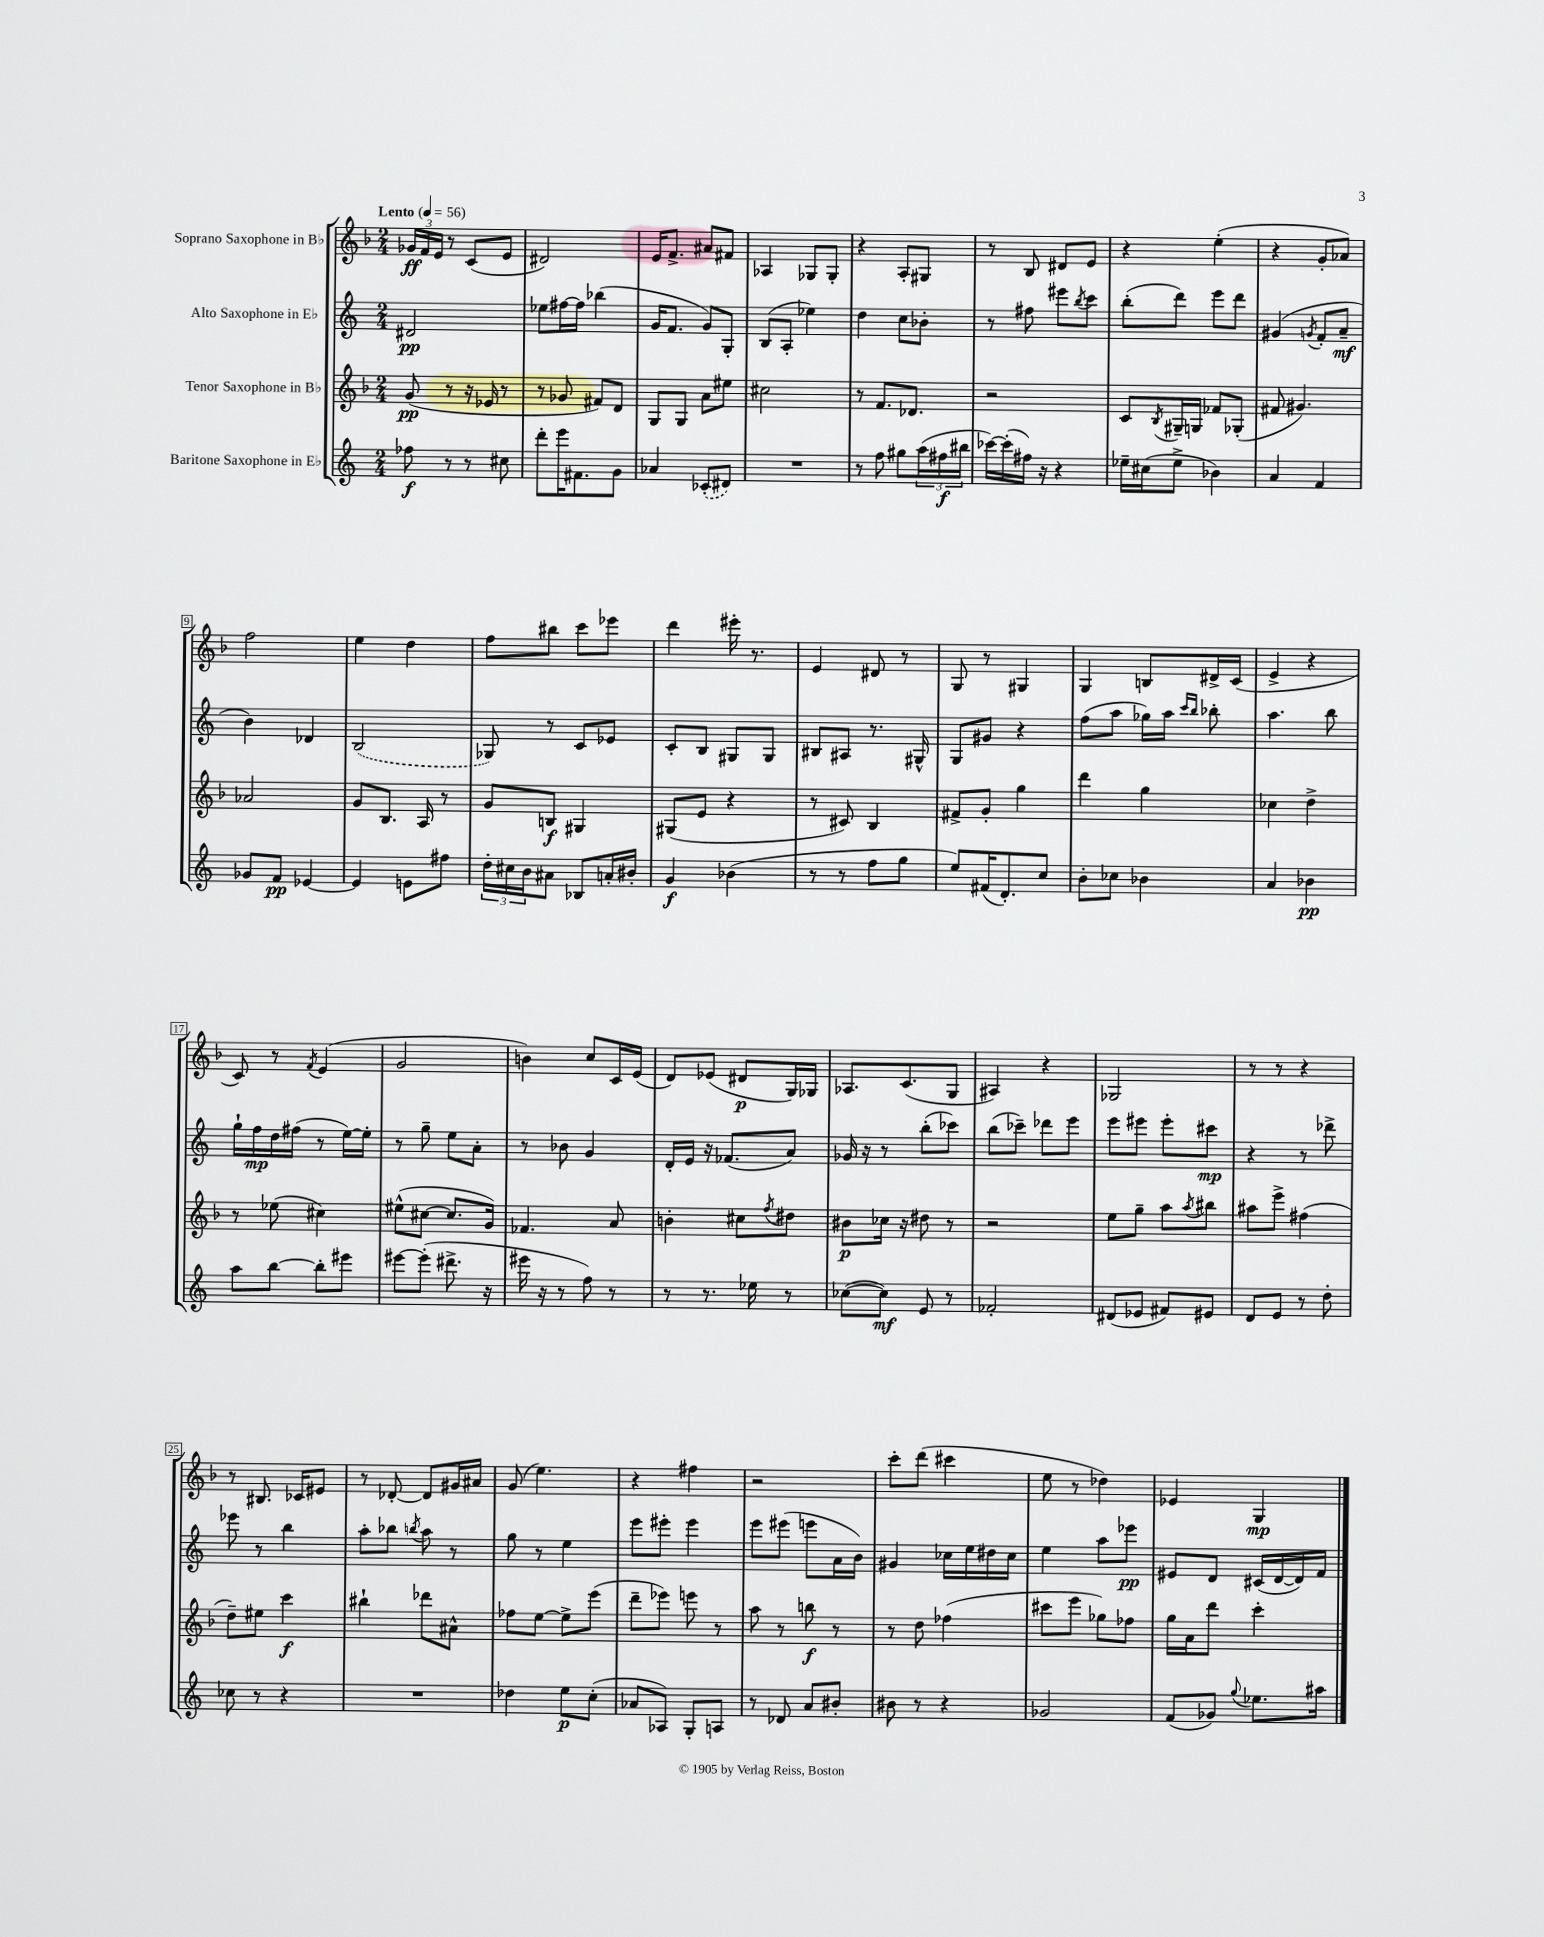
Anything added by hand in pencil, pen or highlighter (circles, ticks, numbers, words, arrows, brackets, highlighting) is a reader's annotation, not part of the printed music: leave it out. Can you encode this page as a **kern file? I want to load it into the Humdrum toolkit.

**kern	**dynam	**kern	**dynam	**kern	**dynam	**kern	**dynam
*part4	*part4	*part3	*part3	*part2	*part2	*part1	*part1
*staff4	*staff4	*staff3	*staff3	*staff2	*staff2	*staff1	*staff1
*I"Baritone Saxophone in E♭	*	*I"Tenor Saxophone in B♭	*	*I"Alto Saxophone in E♭	*	*I"Soprano Saxophone in B♭	*
*clefG2	*	*clefG2	*	*clefG2	*	*clefG2	*
*k[]	*	*k[b-]	*	*k[]	*	*k[b-]	*
*M2/4	*	*M2/4	*	*M2/4	*	*M2/4	*
*MM56	*	*MM56	*	*MM56	*	*MM56	*
=1	=1	=1	=1	=1	=1	=1	=1
!	!	!	!	!	!	!LO:TX:a:B:t=Lento	!
8ff-X\	f	(8g/	pp	2d#X/	pp	24g-X/LL	ff
.	.	.	.	.	.	24f/	.
.	.	.	.	.	.	24e/JJ	.
8r	.	8r	.	.	.	8r	.
8r	.	16r	.	.	.	(8c/L	.
.	.	16e-X/	.	.	.	.	.
8cc#X\	.	8r	.	.	.	8e/J	.
=2	=2	=2	=2	=2	=2	=2	=2
8ddd'\L	.	8r	.	8ee-X\L	.	2d#X/)	.
16eee\K	.	8g-X/	.	[16ff#X\L	.	.	.
8.f#X\	.	.	.	16ff#\JJ]	.	.	.
.	.	8f#X/L)	.	(4bb-X\	.	.	.
8g\J	.	8d/J	.	.	.	.	.
=3	=3	=3	=3	=3	=3	=3	=3
4a-X/	.	8G/L	.	16g/KL	.	16e/KL	.
.	.	.	.	8.f/J	.	8.f^/J	.
.	.	8G/J	.	.	.	.	.
(8c-X'/L	.	8a\L	.	8g/L)	.	8a#X/L	.
8d#X/J)	.	8ee#X\J	.	8G'/J	.	8f#X/J	.
=4	=4	=4	=4	=4	=4	=4	=4
2r	.	2cc#X\	.	(8B/L	.	4A-X/	.
.	.	.	.	8A'/J	.	.	.
.	.	.	.	4ee-X\)	.	8G-X/L	.
.	.	.	.	.	.	8G-'/J	.
=5	=5	=5	=5	=5	=5	=5	=5
8r	.	8r	.	4dd\	.	4r	.
8ff\	.	8.f/L	.	.	.	.	.
8gg#X\L	.	.	.	8cc\L	.	8A'/L	.
.	.	8.d-X/J	.	.	.	.	.
(24aa\L	.	.	.	8b-X'\J	.	8G#X/J	.
24ff#X\	f	.	.	.	.	.	.
24bb#X\JJ	.	.	.	.	.	.	.
=6	=6	=6	=6	=6	=6	=6	=6
[16ccc-X\LL)	.	2r	.	8r	.	8r	.
(16ccc-'\]	.	.	.	.	.	.	.
16ff#X\JJ)	.	.	.	8ff#X\	.	8B-/	.
16r	.	.	.	.	.	.	.
4r	.	.	.	8eee#X\L	.	8d#X/L	.
.	.	.	.	8qbb/	.	.	.
.	.	.	.	8ccc\J	.	8e/J	.
=7	=7	=7	=7	=7	=7	=7	=7
16ee-X~\LL	.	8c/L	.	(8bb'\L	.	4r	.
(16cc#X\J	.	.	.	.	.	.	.
.	.	8qB-/	.	.	.	.	.
8ee-^\J	.	16G#X~/L	.	8ddd\J)	.	.	.
.	.	16Gn/JJ	.	.	.	.	.
4b-X\)	.	8f-X/L	.	8eee\L	.	(4ee'\	.
.	.	(8G-X'/J	.	8ddd\J	.	.	.
=8	=8	=8	=8	=8	=8	=8	=8
4a/	.	8f#X/	.	(4g#X/	.	4r	.
.	.	4.g#X/)	.	.	.	.	.
.	.	.	.	8qgn/	.	.	.
4f/	.	.	.	8f'/L	.	8g'/L	.
.	.	.	.	8a~/J	mf	8a-X/J)	.
!!LO:LB:g=z
=9	=9	=9	=9	=9	=9	=9	=9
8g-X/L	.	2a-X/	.	4b\)	.	2ff\	.
8f/J	pp	.	.	.	.	.	.
[4e-X/	.	.	.	4d-X/	.	.	.
=10	=10	=10	=10	=10	=10	=10	=10
4e-/]	.	8g/L	.	(2B/	.	4ee\	.
.	.	8.B-/J	.	.	.	.	.
8en\L	.	.	.	.	.	4dd\	.
.	.	16A/	.	.	.	.	.
8ff#X\J	.	8r	.	.	.	.	.
=11	=11	=11	=11	=11	=11	=11	=11
24dd'\LL	.	8g/L	.	8G-X/)	.	8ff\L	.
24cc#X\	.	.	.	.	.	.	.
24b\J	.	.	.	.	.	.	.
8a#X\J	.	8Bn/J	f	8r	.	8bb#X\J	.
8B-X/L	.	4G#X/	.	8c/L	.	8ccc\L	.
16an'/L	.	.	.	8e-X/J	.	8eee-X\J	.
16b#X'/JJ	.	.	.	.	.	.	.
=12	=12	=12	=12	=12	=12	=12	=12
4g/	f	(8G#X/L	.	8c'/L	.	4ddd\	.
.	.	8e/J	.	8B/J	.	.	.
(4b-X\	.	4r	.	8G#X/L	.	16eee#X'\	.
.	.	.	.	.	.	8.r	.
.	.	.	.	8G#/J	.	.	.
=13	=13	=13	=13	=13	=13	=13	=13
8r	.	8r	.	8B#X/L	.	4e/	.
8r	.	8c#X/)	.	8A#X/J	.	.	.
8ff\L	.	4B-/	.	8.r	.	8d#X/	.
8gg\J	.	.	.	.	.	8r	.
.	.	.	.	16G#X^^/	.	.	.
=14	=14	=14	=14	=14	=14	=14	=14
8ee/L)	.	8f#X^/L	.	8G/L	.	8G/	.
(16f#X/K	.	8g'/J	.	8g#X/J	.	8r	.
8.d'/)	.	.	.	.	.	.	.
.	.	4gg\	.	4r	.	4G#X/	.
8cc/J	.	.	.	.	.	.	.
=15	=15	=15	=15	=15	=15	=15	=15
8b'\L	.	4ddd\	.	(8ff\L	.	4G/	.
8cc-X\J	.	.	.	8aa\J	.	.	.
4b-X\	.	4gg\	.	16gg-X\LL)	.	8Bn/L	.
.	.	.	.	16aa\JJ	.	.	.
.	.	.	.	16qqccc/LL	.	.	.
.	.	.	.	16qqbb/JJ	.	.	.
.	.	.	.	8bb-X'\	.	16d#X^/L	.
.	.	.	.	.	.	(16c/JJ	.
=16	=16	=16	=16	=16	=16	=16	=16
4a/	.	4cc-X\	.	4.aa\	.	4e^/	.
4b-X\	pp	4dd^\	.	.	.	4r	.
.	.	.	.	8bb\	.	.	.
!!LO:LB:g=z
=17	=17	=17	=17	=17	=17	=17	=17
8aa\L	.	8r	.	16gg`\LL	.	8c/)	.
.	.	.	.	16ff\	mp	.	.
[8bb\J	.	(8ee-X\	.	16dd\	.	8r	.
.	.	.	.	(16ff#X\JJ	.	.	.
.	.	.	.	.	.	8qf/	.
8bb'\L]	.	4cc#X\)	.	8r	.	(4e/	.
8eee#X\J	.	.	.	[16ee\LL)	.	.	.
.	.	.	.	16ee'\JJ]	.	.	.
=18	=18	=18	=18	=18	=18	=18	=18
[8eee#X\L	.	(8ee#X^^\L	.	8r	.	2g/	.
(8eee#'\J]	.	[8cc#X\J	.	8gg~\	.	.	.
8.ddd#X^\	.	8.cc#/L]	.	8ee\L	.	.	.
.	.	.	.	8a'\J	.	.	.
16r	.	16g/Jk)	.	.	.	.	.
=19	=19	=19	=19	=19	=19	=19	=19
16eee#X\	.	4.f-X/	.	8r	.	4bn\)	.
16r	.	.	.	.	.	.	.
8r	.	.	.	8b-X\	.	.	.
8ff\)	.	.	.	4g/	.	8cc/L	.
8r	.	8a/	.	.	.	16c/L	.
.	.	.	.	.	.	(16e/JJ	.
=20	=20	=20	=20	=20	=20	=20	=20
8r	.	4bn'\	.	16d'/LL	.	8d/L)	.
.	.	.	.	16e/JJ	.	.	.
8.r	.	.	.	16r	.	(8e-X/J	.
.	.	.	.	(8.f-X/L	.	.	.
.	.	8cc#X\L	.	.	.	8d#X/L	p
16ee-X\	.	.	.	.	.	.	.
.	.	8qff/	.	.	.	.	.
8r	.	8dd#X\J	.	8a/J)	.	16G/L)	.
.	.	.	.	.	.	16G-X/JJ	.
=21	=21	=21	=21	=21	=21	=21	=21
([8cc-X\L	.	8b#X\L	p	16g-X/	.	8.A-X/L	.
.	.	.	.	16r	.	.	.
8cc-\J])	mf	16cc-X\Jk	.	8r	.	.	.
.	.	16r	.	.	.	(8.c/	.
8e/	.	8dd#X\	.	(8bb'\L	.	.	.
8r	.	8r	.	8ccc-X\J)	.	8G/J	.
=22	=22	=22	=22	=22	=22	=22	=22
2f-X'/	.	2r	.	(8bb\L	.	4A#X/)	.
.	.	.	.	8ccc-X~\J)	.	.	.
.	.	.	.	8ddd-X\L	.	4r	.
.	.	.	.	8eee\J	.	.	.
=23	=23	=23	=23	=23	=23	=23	=23
(8d#X/L	.	8ee\L	.	8eee\L	.	2G-X/	.
8e-X/J	.	8gg~\J	.	8eee#X\J	.	.	.
8f#X/L)	.	8aa\L	.	8eee#'\L	.	.	.
.	.	8qaa/	.	.	.	.	.
8e#X/J	.	8bb#X\J	.	8ccc#X\J	mp	.	.
=24	=24	=24	=24	=24	=24	=24	=24
8d/L	.	8aa#X\L	.	4r	.	8r	.
8e/J	.	8eee^\J	.	.	.	8r	.
8r	.	(4ff#X\	.	8r	.	4r	.
8dd'\	.	.	.	8ddd-X^\	.	.	.
!!LO:LB:g=z
=25	=25	=25	=25	=25	=25	=25	=25
8cc-X\	.	8dd~\L)	.	8eee-X\	.	8r	.
8r	.	8ee#X\J	.	8r	.	8.B#X/	.
4r	.	4ccc\	f	4bb\	.	.	.
.	.	.	.	.	.	16c-X/KL	.
.	.	.	.	.	.	8e#X/J	.
=26	=26	=26	=26	=26	=26	=26	=26
2r	.	4bb#X`\	.	8aa'\L	.	8r	.
.	.	.	.	8bb-X\J	.	[8d-X'/	.
.	.	.	.	8qbbn/	.	.	.
.	.	8ddd-X\L	.	8aa\	.	8d-/L]	.
.	.	8a#X^^\J	.	8r	.	16g#X/L	.
.	.	.	.	.	.	16a#X/JJ	.
=27	=27	=27	=27	=27	=27	=27	=27
4dd-X\	.	8ff-X\L	.	8gg\	.	(8g/	.
.	.	[8ee\J	.	8r	.	4.ee\)	.
8ee\L	p	8ee^\L]	.	4ee\	.	.	.
(8cc'\J	.	(8eee\J	.	.	.	.	.
=28	=28	=28	=28	=28	=28	=28	=28
8a-X/L	.	8ddd~\L	.	8eee\L	.	4r	.
8A-X/J)	.	8eee-X\J)	.	8eee#X'\J	.	.	.
8G'/L	.	8eeen\	.	4eee#\	.	4ff#X\	.
8An/J	.	8r	.	.	.	.	.
=29	=29	=29	=29	=29	=29	=29	=29
8r	.	8aa\	.	8eee\L	.	2r	.
8d-X/	.	8r	.	(8eee#X\J	.	.	.
8a/L	.	8bbn\	f	8eeen\L	.	.	.
8b#X'/J	.	8r	.	16a\L	.	.	.
.	.	.	.	16b\JJ)	.	.	.
=30	=30	=30	=30	=30	=30	=30	=30
8b#X\	.	8r	.	4g#X/	.	8ccc'\L	.
8r	.	8dd\	.	.	.	(8ddd\J	.
4r	.	(4ff-X\	.	16cc-X\LL	.	4ccc#X\	.
.	.	.	.	16ee\	.	.	.
.	.	.	.	16dd#X\	.	.	.
.	.	.	.	16cc-\JJ	.	.	.
=31	=31	=31	=31	=31	=31	=31	=31
2g-X/	.	8ccc#X\L	.	4ee\	.	8ee\	.
.	.	8eee\J	.	.	.	8r	.
.	.	8gg-X\L)	.	8aa\L	.	4dd-X\)	.
.	.	8ff-X\J	.	8eee-X\J	pp	.	.
=32	=32	=32	=32	=32	=32	=32	=32
(8f/L	.	16gg\LL	.	8e#X/L	.	4e-X/	.
.	.	16a\J	.	.	.	.	.
8g-X/J)	.	8ddd\J	.	8d/J	.	.	.
8qqgg/	.	.	.	.	.	.	.
8.ee-X\L	.	4ccc'\	.	(16c#X/LL	.	4G/	mp
.	.	.	.	[16d/	.	.	.
.	.	.	.	16d/])	.	.	.
16aa#X\Jk	.	.	.	16f/JJ	.	.	.
==	==	==	==	==	==	==	==
*-	*-	*-	*-	*-	*-	*-	*-
